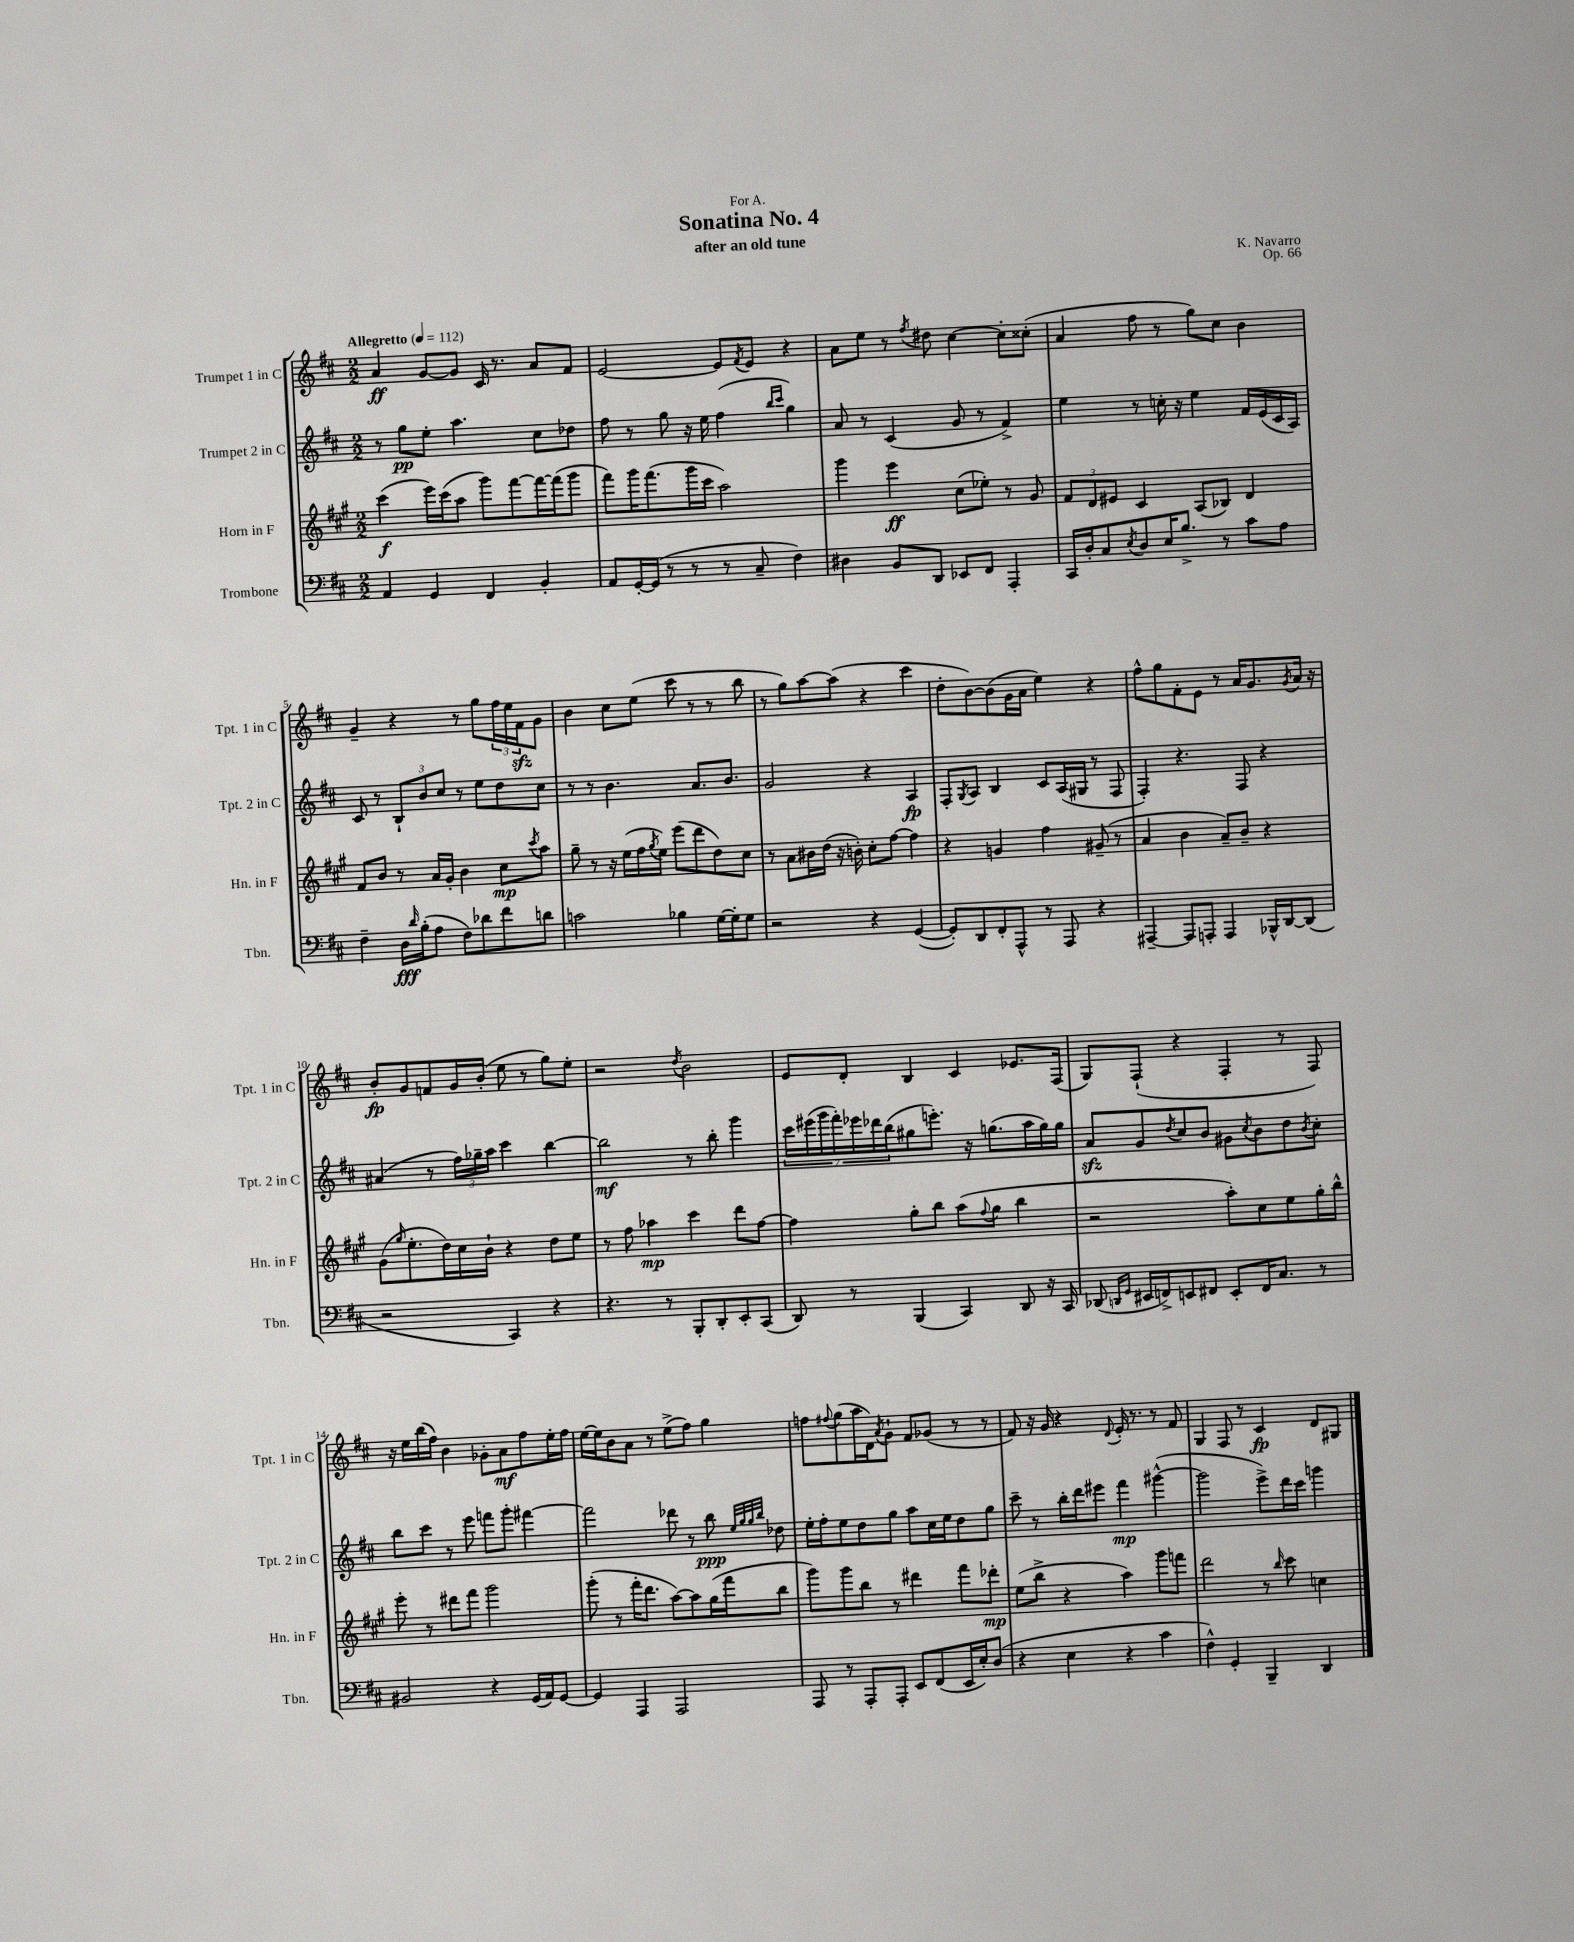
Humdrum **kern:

**kern	**kern	**kern	**kern
*staff4	*staff3	*staff2	*staff1
*clefF4	*clefG2	*clefG2	*clefG2
*k[f#c#]	*k[f#c#g#]	*k[f#c#]	*k[f#c#]
*M2/2	*M2/2	*M2/2	*M2/2
*MM112	*MM112	*MM112	*MM112
4AA	(4ccc#	8r	4a
.	.	8gg	.
4GG	16eee)	8ee'	[8g
.	(16ccc#	.	.
.	8aa	4.aa	8g]
4FF#	8ggg#)	.	16c#
.	.	.	8.r
.	[8fff#	.	.
4BB'	16fff#_	8cc#	8a
.	(16fff#]	.	.
.	8ggg#	8dd-	8f#
=	=	=	=
8AA	8fff#)	8ff#	[2e
[16GG'	16ggg#	8r	.
(16GG]	(8.fff#	.	.
8r	.	8gg	.
8r	16ggg#	16r	.
.	16ccc#	16ee	.
8r	2aa)	(4ff#	8e]
.	.	.	8qf#
8C#~	.	.	8e
.	.	16qqbb	.
.	.	16qqccc#	.
4F#)	.	4gg)	4r
=	=	=	=
4D#	4ggg#	8a	8a
.	.	8r	8ee
8BB	4eee	(4c#	8r
.	.	.	8qff#
8DD	.	.	8dd#
8EE-	(8cc#	8g	[4cc#
8FF#	8ee-')	8r	.
4AAA'	8r	4f#^)	8cc#']
.	8g#	.	(8cc##'
=	=	=	=
16CC#	12f#	4ee	4a
16D'	.	.	.
.	12d	.	.
8C#	.	.	.
.	12e#	.	.
8qE	.	.	.
8D	4c#	8r	8ff#
16E	.	16cc'	8r
8.B^	.	16r	.
.	(8A	4ee	8gg)
8r	8B-)	.	8cc#
8c#	4d	16f#	4b
.	.	(16e	.
8A	.	16c#	.
.	.	16A)	.
=	=	=	=
4F#~	8f#	8c#	4g~
.	8b	8r	.
16D	8r	12B`	4r
16qqd	.	.	.
(16B'	.	.	.
.	.	12b	.
8A	16a	.	.
.	.	12cc#	.
.	16g#'	.	.
8F#)	4b	8r	8r
8d-	.	8ee	8gg
8f#	8cc#	8dd	24ff#
.	.	.	24ee
.	.	.	24f#
.	8qccc#	.	.
8d	8aa	8cc#	8g
=	=	=	=
2c	8gg#~	8r	4b
.	8r	8r	.
.	16r	4.b	8cc#
.	(16ee	.	.
.	16ff#	.	(8ee
.	8qgg#	.	.
.	16ee)	.	.
4B-	(8eee	.	8ccc#
.	8ddd	8.a	8r
[16G	8dd)	.	8r
16G']	.	8.b	.
8G	8cc#	.	8bb
=	=	=	=
2r	8r	2g	8r
.	8a	.	8gg)
.	16b#	.	[8aa
.	(16dd	.	.
.	16r	.	(8aa]
.	16b')	.	.
4r	8cc#'	4r	4r
.	[8ff#	.	.
([4GG	4ff#]	4A	4ccc#
=	=	=	=
8GG'])	4r	8F#'	8dd'
.	.	8qG	.
8DD	.	8A	[8b)
8FF#'	4g	4B	(8b]
8AAA^^	.	.	16g
.	.	.	16a
8r	4ff#	8c#	4ee)
8AAA	.	(16A	.
.	.	16G#	.
4r	(8g#~	8r	4r
.	8r	8F#	.
=	=	=	=
[4AAA#~	4a	4F#')	8ff#^^
.	.	.	8gg
8AAA#]	4b	4.r	8f#'
8AAA'	.	.	8e
4AAA	8a~)	.	8r
.	8b~	8F#	16a
.	.	.	8.g
16BBB-^^	4r	4r	.
[16DD	.	.	.
.	.	.	8qg
(8DD]	.	.	16a
.	.	.	16r
=	=	=	=
2r	(8g#	(4a#	8b'
.	16qqgg#	.	.
.	8.ee'	.	8g
.	.	8r	8f
.	16dd)	.	.
.	16cc#	24ff#)	16g
.	.	24gg-~	.
.	16b`	.	(16b'
.	.	24aa	.
4CC#)	4r	4ccc#	8ee
.	.	.	8r
4r	8dd	[4bb	8gg)
.	8ee	.	8ee'
=	=	=	=
4.r	8r	2bb]	2r
.	8ff#	.	.
.	4aa-	.	.
8r	.	.	.
.	.	.	8qdd
8BBB'	4ccc#	8r	2b
8DD'	.	8bb'	.
8EE'	8ddd	4ggg	.
(8CC#	[8ff#	.	.
=	=	=	=
8DD)	4ff#]	28ccc#	8e
.	.	(28eee#	.
.	.	28ggg	.
.	.	28fff#')	.
8r	.	.	8d'
.	.	28eee-	.
.	.	28ddd-	.
.	.	(28bb	.
(4BBB	8gg#'	8gg#	4B
.	8bb	8.eee')	.
4CC#)	(8aa	.	4c#
.	.	16r	.
.	8qqff#	.	.
.	8gg#	(8.gg	.
8DD	4bb	.	8.e-
.	.	16aa	.
16r	.	16gg)	.
16CC#	.	16gg	(16F#
=	=	=	=
(8DD-	2r	8a	8G)
16qqDD	.	.	.
16qqGG	.	.	.
16EE#	.	8g	(8F#`
16FF^)	.	.	.
.	.	8qdd	.
8EE	.	8cc#	4r
8FF#	.	8b	.
8EE'	8aa')	8g#	4F#'
.	.	8qcc#	.
16FF#	8cc#	8b	.
8.C#	.	.	.
.	8ee	8dd	8r
.	.	8qb	.
8r	16gg#'	8cc#'	8F#)
.	16bb^^	.	.
=	=	=	=
2BB#	8eee'	8bb	16r
.	.	.	16ee
.	8r	8ccc#	(16bb
.	.	.	16ff#)
.	8ddd#	8r	4b
.	8fff#	8eee	.
4r	2ggg#	8fff	8g-'
.	.	8ggg'	8a
(16GG	.	[4fff#	8ff#
16AA)	.	.	.
[8GG	.	.	16ee'
.	.	.	16ff#
=	=	=	=
4GG]	(8ggg#'	2fff#]	[16ee
.	.	.	16ee]
.	8r	.	8b
4AAA	16fff#'	.	8a
.	8.ddd	.	.
.	.	.	8r
2AAA	[8aa)	8ddd-	(8ee^
.	8aa]	8r	8ff#)
.	(16gg#	8bb	4gg
.	16fff#	.	.
.	.	32qqee	.
.	.	32qqgg	.
.	.	32qqgg	.
.	.	32qqbb	.
.	8bb	8dd-	.
=	=	=	=
8AAA	8ggg#)	16ee'	8ff
.	.	16ff#'	.
.	.	.	8qqff#
8r	8ggg#	8ee	(8gg
8AAA'	8bb	8dd	16aa
.	.	.	16d)
.	.	.	8qa
8AAA'	8r	8gg	8g`
8EE	4ddd#	8aa	8f#
(8FF#	.	16cc#	(8g-
.	.	16ee	.
16EE	8fff#	8dd	8r
16E')	.	.	.
(8D	8ddd-'	8gg	8r
=	=	=	=
4r	(8ee	8ccc#~	8f#)
.	8bb^	8r	16r
.	.	.	16g
4E	4r	16bb'	4r
.	.	16ddd	.
.	.	8eee#	.
.	.	.	8qqd
4r	4aa)	4fff#	16e'
.	.	.	8.r
4c#	8ggg#	([4ggg#^^	8r
.	8fff	.	8f#
=	=	=	=
4F#^^)	2ddd	2ggg#]	4G
4GG'	.	.	8F#
.	.	.	8r
4BBB~	8r	8eee^)	4c#
.	16qqbb	.	.
.	8ccc#	16ddd	.
.	.	16ccc#	.
4DD	4cc	4ggg	8d
.	.	.	8G#
==	==	==	==
*-	*-	*-	*-
